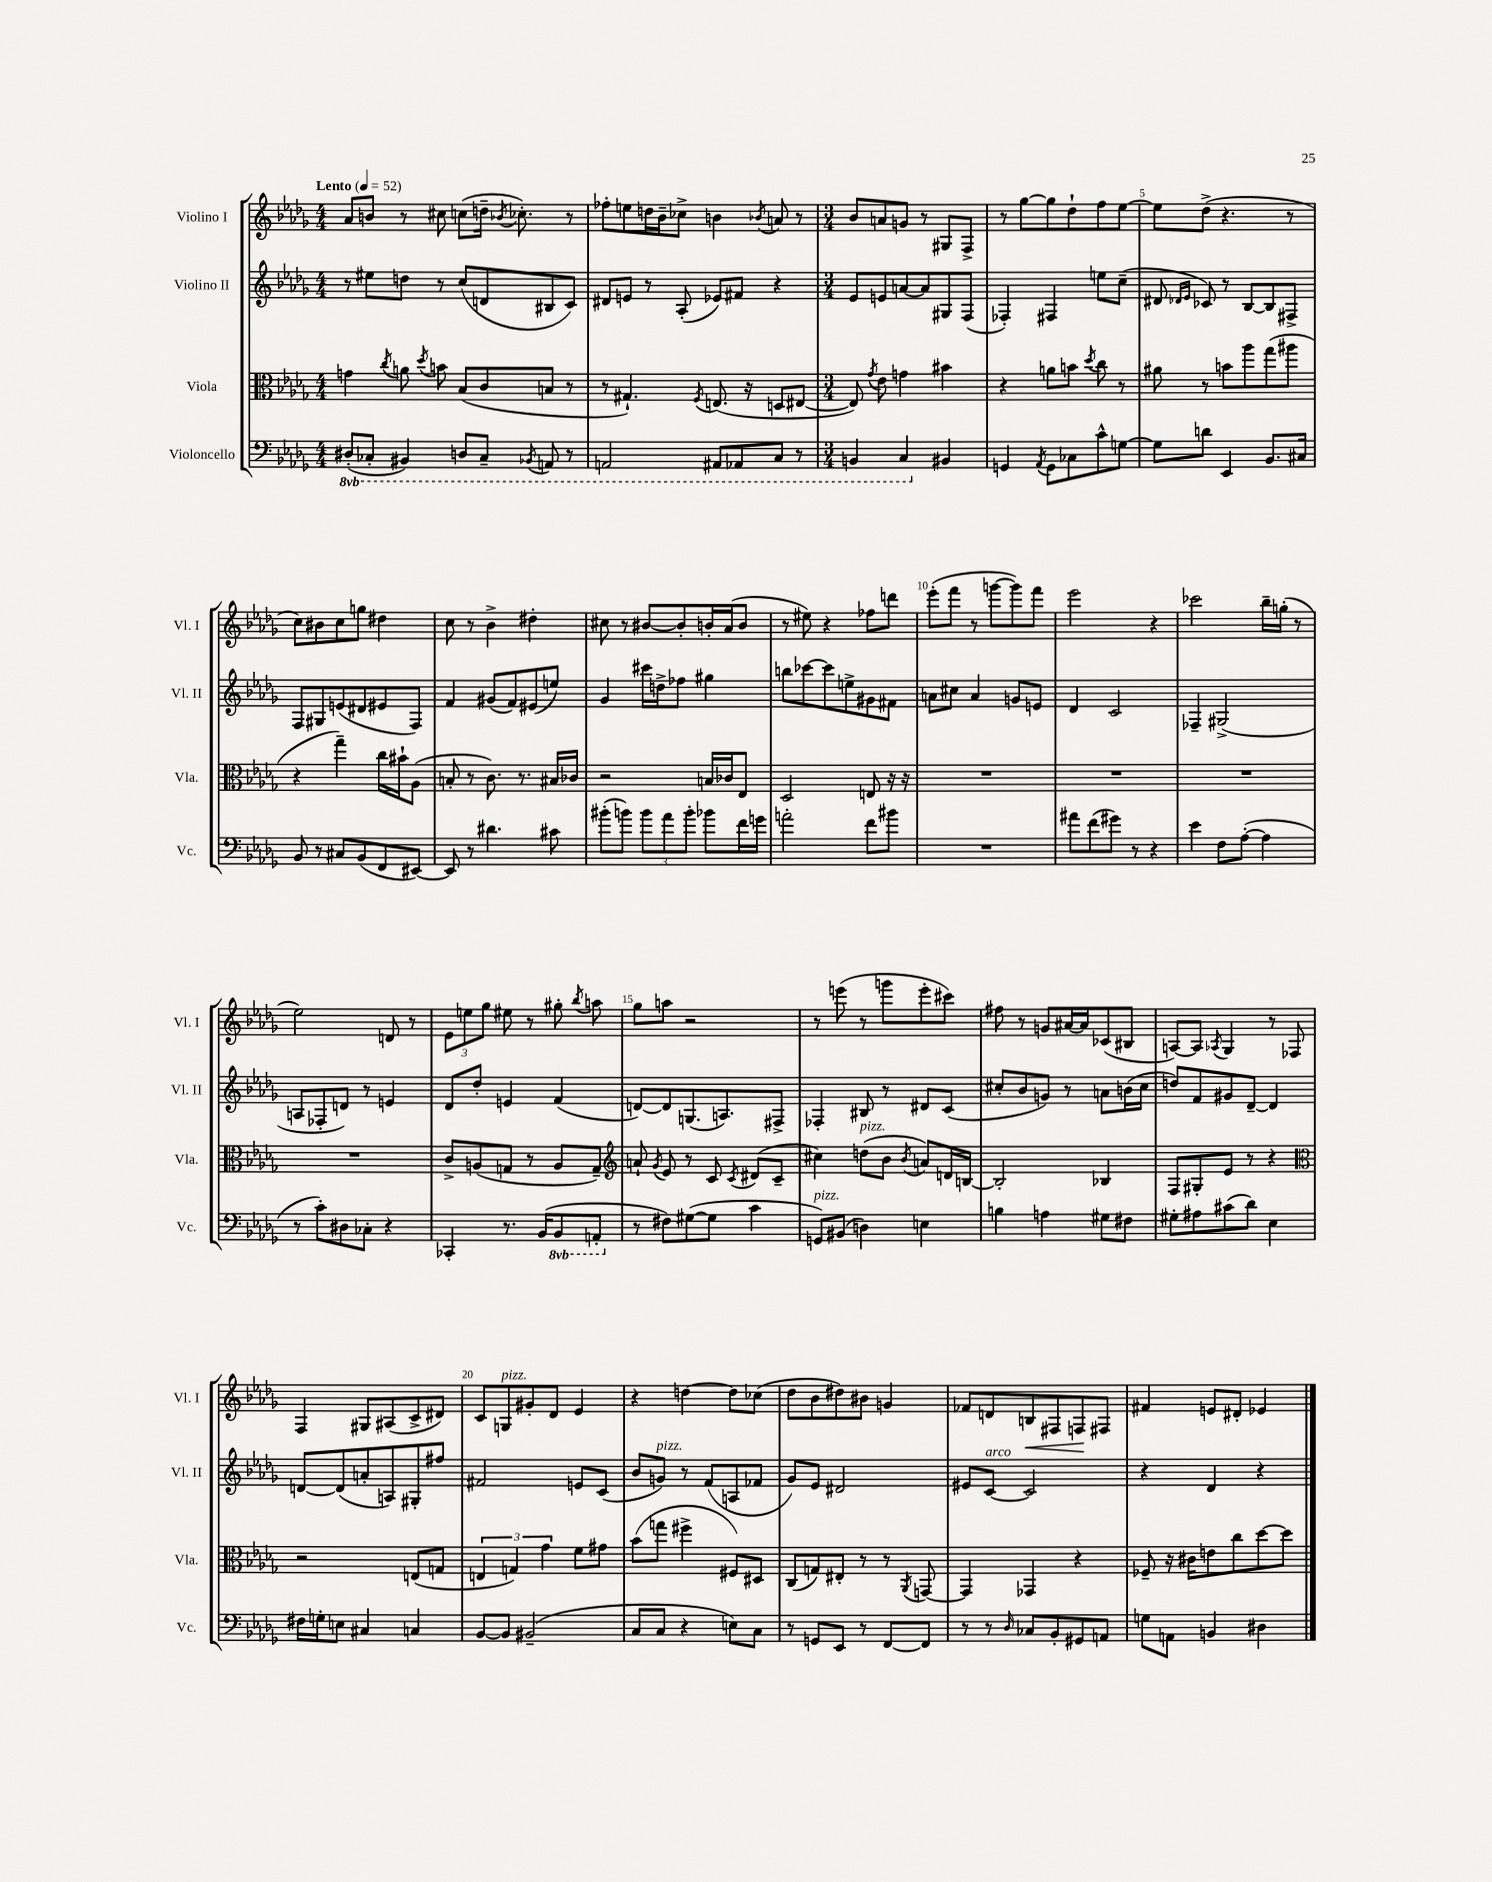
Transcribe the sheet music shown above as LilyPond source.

<<
\new StaffGroup <<
\new Staff = "s0" \with { instrumentName = "Violino I" shortInstrumentName = "Vl. I" } {
    \clef treble \key des \major \numericTimeSignature \time 4/4 \tempo "Lento" 4 = 52
    \autoBeamOff aes'8[ b'8] r8 cis''8 c''8[( d''16]-- \acciaccatura { bes'8 } ces''8.-.) r8 |
    fes''8[-. e''8 d''16 bes'16-- ces''8]-> b'4 \acciaccatura { bes'8 } a'8 r8 |
    \numericTimeSignature \time 3/4 bes'8[ a'8 g'8] r8 gis8[ f8]-> |
    r8 ges''8[~ ges''8 des''8-! f''8 ees''8]~ |
    ees''8[ des''8]->( r4. r8 |
    c''8[) bis'8 c''8 g''8] dis''4 |
    c''8 r8 bes'4-> dis''4-. |
    cis''8 r8 bis'8[~ bis'8-. b'16-. aes'16( b'8] |
    r8 eis''8) r4 fes''8[ d'''8] |
    ees'''8[-.( f'''8] r8 g'''8[~ g'''8) f'''8] |
    ees'''2 r4 |
    ces'''2 bes''16[-- g''16]-.( r8 |
    ees''2) d'8 r8 |
    \tuplet 3/2 { ees'8[ e''8 ges''8] } eis''8 r8 gis''8-. \acciaccatura { bes''8 } a''8 |
    ges''8[ a''8] r2 |
    r8 e'''8( r8 g'''8[ e'''8-. cis'''8]) |
    fis''8 r8 g'8[ ais'16~ ais'16 ces'8( bis8] |
    a8[~) a8] \acciaccatura { aes8 } ges4 r8 fes8 |
    f4 gis8[ ais8( c'8-> dis'8]) |
    c'8[ g8^\markup { \italic "pizz." } gis'8-. des'8] ees'4 |
    r4 d''4~ d''8[ ces''8]( |
    des''8[ bes'8 dis''8) bis'8] g'4 |
    fes'8[ d'8 b8\< fis8 f8\! fis8] |
    fis'4 e'8[ dis'8]-. ees'4 \bar "|." |
}
\new Staff = "s1" \with { instrumentName = "Violino II" shortInstrumentName = "Vl. II" } {
    \clef treble \key des \major \numericTimeSignature \time 4/4
    \autoBeamOff r8 eis''8[ d''8] r8 c''8[( d'8 bis8 c'8]) |
    dis'8[ e'8] r8 aes8-.( ees'8[) fis'8] r4 |
    \numericTimeSignature \time 3/4 ees'8[ e'8 a'8~ a'8 gis8 f8]( |
    fes4-.) fis4 e''8[ c''8]--( |
    dis'8 \grace { des'16[ ees'16] } ces'8) r8 bes8[~ bes8 fis8]-> |
    f8[ gis8 e'8( dis'8 eis'8 f8]) |
    f'4 gis'8[( f'8) eis'8( e''8]) |
    ges'4 cis'''16[ d''16-> fes''8] gis''4 |
    b''8[ ces'''8~ ces'''8 e''8-> gis'8 fis'8] |
    a'8[ cis''8] a'4 g'8[ e'8] |
    des'4 c'2 |
    fes4-- gis2->( |
    a8[ fes8-. d'8]) r8 e'4 |
    des'8[ des''8]-. e'4 f'4( |
    d'8[~) d'8 g8.( a8.) fis8]-> |
    fes4-. bis8 r8 dis'8[ c'8]( |
    cis''8[-. bes'8 g'8]) r8 a'8[ b'16( cis''16] |
    d''8[) f'8 gis'8 des'8]~-- des'4 |
    d'8[~ d'8( a'8-. a8) gis8-. fis''8] |
    fis'2 e'8[ c'8]( |
    bes'8[ g'8]^\markup { \italic "pizz." }) r8 f'8[( a8 fes'8] |
    ges'8[) ees'8] dis'2 |
    eis'8[ c'8]~^\markup { \italic "arco" } c'2 |
    r4 des'4 r4 \bar "|." |
}
\new Staff = "s2" \with { instrumentName = "Viola" shortInstrumentName = "Vla." } {
    \clef alto \key des \major \numericTimeSignature \time 4/4
    \autoBeamOff g'4 \acciaccatura { c''8 } a'8 \acciaccatura { des''8 } b'8 bes8[( c'8 b8] r8 |
    r8 gis4.-!) \acciaccatura { f8 } e8.( r16 d8[ eis8]~ |
    \numericTimeSignature \time 3/4 eis8) \acciaccatura { ges'8 } ees'8 g'4 bis'4 |
    r4 a'8[ b'8] \acciaccatura { des''8 } c''8 r8 |
    ais'8 r8 b'8[ aes''8 ges''8( ais''8] |
    r4 ges''4--) c''16[ bis'16-! aes8]( |
    b8-. r8 c'8.) r8. bis16[ ces'16] |
    r2 b16[ ces'16 ees8] |
    des2 e8 r16 r16 |
    R2. |
    R2. |
    R2. |
    R2. |
    c'8[-> a8( g8] r8 a8[ g8]--) |
    \clef treble a'8-! \acciaccatura { ges'8 } ees'8 r8 c'8 \acciaccatura { c'8 } dis'8[( c'8]-- |
    cis''4) d''8[^\markup { \italic "pizz." }( bes'8] \acciaccatura { bes'8 } a'8[) d'16 b16]~ |
    b2-. bes4 |
    f8[ gis8-. ees'8] r8 r4 |
    \clef alto r2 e8[( g8] |
    \tuplet 3/2 { e4 g4) ges'4 } f'8[ gis'8] |
    bes'8[( g''8] fis''4-> fis8[) dis8] |
    c8[( g8) eis8]-. r8 r8 \acciaccatura { aes,8 } g,8~ |
    g,4 ges,4 r4 |
    fes8-- r16 cis'16[ e'8 c''8 des''8~ des''8] \bar "|." |
}
\new Staff = "s3" \with { instrumentName = "Violoncello" shortInstrumentName = "Vc." } {
    \clef bass \key des \major \numericTimeSignature \time 4/4 \set Staff.ottavationMarkups = #ottavation-simple-ordinals
    \autoBeamOff \ottava #-1 dis,8[-.( ces,8]-. bis,,4) d,8[ ces,8]-- \acciaccatura { bes,,8 } a,,8 r8 |
    a,,2 ais,,8[ aes,,8 c,8] r8 |
    \numericTimeSignature \time 3/4 b,,4 c,4 \ottava #0 bis,4 |
    g,4 \acciaccatura { aes,8 } g,8[ ces8 c'8-^ g8]~ |
    g8[ d'8] ees,4 bes,8.[ cis16] |
    bes,8 r8 cis8[ bes,8( f,8 eis,8]~) |
    eis,8 r8 dis'4. cis'8 |
    bis'8[-.( b'8]) \tuplet 3/2 { b'8[ aes'8 b'8]-. } bes'8[ f'16 g'16] |
    a'2-. f'8[ bis'8] |
    R2. |
    ais'8[ f'8( gis'8]) r8 r4 |
    ees'4 f8[ aes8]~-.( aes4 |
    r8 c'8[-.) dis8 ces8]-. r4 |
    ces,4-. r8. bes,16[( \ottava #-1 bes,,8 a,,8]-. \ottava #0 |
    r8 fis8[) gis8~( gis8] c'4 |
    g,8[^\markup { \italic "pizz." }) bis,8]( d4) e4 |
    b4 a4 gis8[ fis8] |
    gis8[-. ais8 cis'8( des'8]) ees4 |
    fis16[ g16-. e8] cis4 c4 |
    bes,8[~ bes,8] bis,2--( |
    c8[ c8] r4 e8[) c8] |
    r8 g,8[ ees,8] r8 f,8[~ f,8] |
    r8 r8 \grace { des16 } ces8[ bes,8-. gis,8 a,8] |
    g8[ a,8] b,4 dis4 \bar "|." |
}
>>
>>
\layout { \context { \Score \override BarNumber.break-visibility = ##(#f #t #t) barNumberVisibility = #(every-nth-bar-number-visible 5) } }
